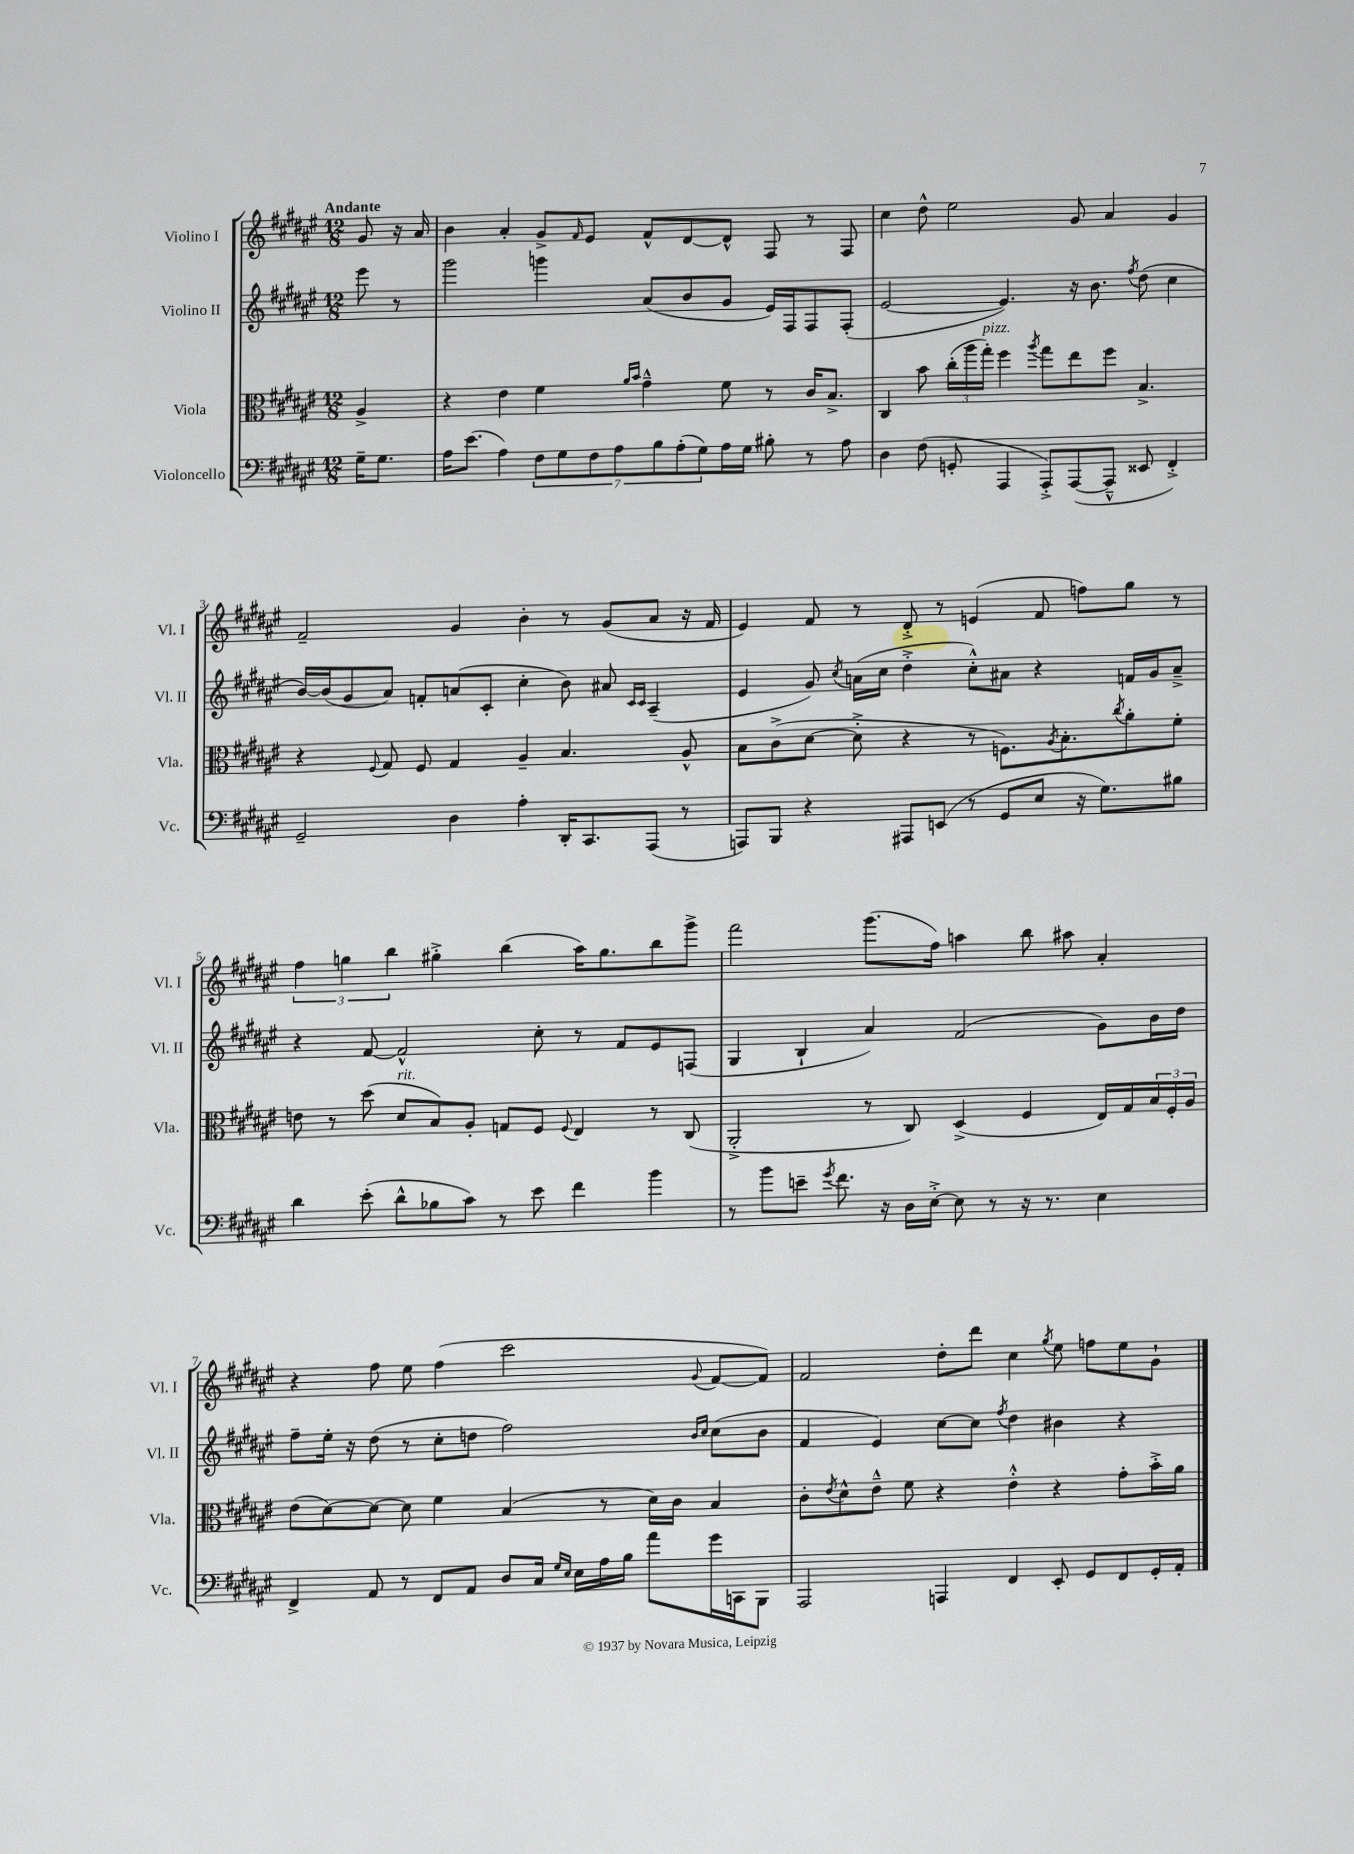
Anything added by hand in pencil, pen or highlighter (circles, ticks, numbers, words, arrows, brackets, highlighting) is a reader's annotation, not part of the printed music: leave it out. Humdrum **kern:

**kern	**kern	**kern	**kern
*part4	*part3	*part2	*part1
*staff4	*staff3	*staff2	*staff1
*I"Violoncello	*I"Viola	*I"Violino II	*I"Violino I
*I'Vc.	*I'Vla.	*I'Vl. II	*I'Vl. I
*clefF4	*clefC3	*clefG2	*clefG2
*k[f#c#g#d#a#e#]	*k[f#c#g#d#a#e#]	*k[f#c#g#d#a#e#]	*k[f#c#g#d#a#e#]
*M12/8	*M12/8	*M12/8	*M12/8
=	=	=	=
!	!	!	!LO:TX:a:B:t=Andante
16G#~\KL	4A#^/	8eee#\	8g#/
8.G#\J	.	.	.
.	.	8r	16r
.	.	.	16a#/
=1	=1	=1	=1
16A#\KL	4r	2ggg#\	4b\
(8.e#\J	.	.	.
4A#\)	4e#\	.	4a#'/
14F#\L	4f#\	4gggn\	8g#^/L
14G#\	.	.	.
.	.	.	16qqf#/
.	.	.	8e#/J
14F#\	.	.	.
14A#\	.	.	.
.	16qqa#/LL	.	.
.	16qqb/JJ	.	.
.	4g#~^^\	(8a#/L	8f#^^/L
14B\	.	.	.
(14A#'\	.	.	.
.	.	8b/	[8d#/
14G#\)	.	.	.
16A#\L	8f#\	8g#/J	8d#^^/J]
16G#\JJ	.	.	.
8B#X'\	8r	16e#/LL)	8F#/
.	.	16F#/J	.
8r	16c#/KL	8F#/	8r
.	8.B^/J	.	.
8A#\	.	(8F#'/J	8F#/
=2	=2	=2	=2
4D#\	4C#/	[2e#/	4cc#\
(8F#\	8b\	.	8dd#^^\
8GGn'/	(24cc#'\LL	.	2ee#\
.	24aa#\	.	.
!	!LO:TX:a:i:t=pizz.	!	!
.	24gg#'\JJ)	.	.
4AAA#/	4ff#\	4.e#/])	.
.	8qaa#/	.	.
8AAA#'^/L)	8gg#\L	.	.
([8AAA#/	8ee#\	16r	8g#/
.	.	8.b\	.
8AAA#~^^/J]	8ff#\J	.	4a#/
.	.	8qff#/	.
8EE##X/	4.B^/	(8dd#\	.
4FF#'^/)	.	4cc#\	4g#/
!!LO:LB:g=z
=3	=3	=3	=3
2GG#~/	4r	[16b/LL)	2f#~/
.	.	(16b/J]	.
.	.	8g#/	.
.	8qqF#/	.	.
.	8G#/	8a#/J)	.
.	8F#/	8fn'/L	.
4D#\	4G#/	(8an/	4g#/
.	.	8c#'/J	.
4A#'\	4A#~/	4cc#'\	4b'\
16DD#'/KL	4.B/	8b\)	8r
8.CC#/	.	.	.
.	.	8a#X/	(8g#/L
.	.	16qqc#/LL	.
.	.	16qqc#/JJ	.
(8AAA#/J	.	(4A#~/	8a#/J
8r	8A#^^/	.	16r
.	.	.	16f#/
=4	=4	=4	=4
8AAAn/L)	8B\L	4e#/	4e#/)
8BBB/J	(8c#^\	.	.
4r	[8d#\J	8g#/)	8f#/
.	.	8qcc#/	.
.	8d#'^\]	(16an\LL	8r
.	.	16cc#\JJ	.
8AAA#X/L	4r	4dd#'^\	8d#'^/
(8EEn/J	.	.	8r
8r	8r	8cc#'^^\L)	(4en/
8GG#/L	8.Fn\L)	8a#X\J	.
8E#/J	.	4r	8f#/
.	8qA#/	.	.
.	8.B'\	.	.
16r	.	.	8ffn\L)
8.G#\L)	.	.	.
.	8qcc#/	.	.
.	8a#'\	16fn/LL	8gg#\J
.	.	16g#/J	.
8B#X\J	8f#'\J	8a#~^/J	8r
!!LO:LB:g=z
=5	=5	=5	=5
4d#\	8en\	4r	6ff#\
.	8r	.	.
.	.	.	6ggn\
(8e#'\	(8dd#\	[8f#/	.
.	.	.	6bb\
!	!LO:TX:a:i:t=rit.	!	!
8d#^^\L	8d#/L	2f#^^/]	.
8B-X\	8B/)	.	4gg#X'^\
8c#\J)	8A#'/J	.	.
8r	8Gn/L	.	(4bb\
8e#\	8F#/J	8cc#'\	.
.	8qqF#/	.	.
4f#\	4E#/	8r	16aa#\KL)
.	.	.	8.gg#\
.	.	8f#/L	.
4b\	8r	8e#/	8bb\
.	(8C#/	(8Fn/J	8ggg#^\J
=6	=6	=6	=6
8r	2AA#'^/	4G#/	2fff#\
8b\L	.	.	.
8en~\J	.	4B`/	.
8qg#/	.	.	.
8.f#\	.	.	.
.	8r	4a#/)	(8.ggg#\L
16r	.	.	.
16D#\LL	8C#/)	.	.
[16E#'^\JJ	.	.	16ff#\Jk)
8E#\]	(4D#^/	(2f#/	4aan\
8r	.	.	.
16r	4F#/	.	8bb\
8.r	.	.	.
.	.	.	8aa#X\
4E#\	16E#/LL)	8g#\L)	4a#'/
.	16G#/	.	.
.	24B/	16b\L	.
.	24F#'/	.	.
.	.	16dd#\JJ	.
.	24A#/JJ	.	.
!!LO:LB:g=z
=7	=7	=7	=7
4FF#^/	(8e#\L	8ff#~\L	4r
.	[8d#\)	16ee#'\Jk	.
.	.	16r	.
8AA#/	8d#\J_	(8dd#\	8ff#\
8r	8d#\]	8r	8ee#\
8FF#/L	4f#\	8cc#'\L	(4ff#\
8AA#/J	.	8ddn\J	.
8D#/L	(4B/	2ff#\)	2ccc#\
16C#/Jk	.	.	.
16qqG#/LL	.	.	.
16qqE#/JJ	.	.	.
16E#\LL	.	.	.
16A#\	8r	.	.
16B\JJ	.	.	.
8a#\L	16d#\LL)	.	.
.	16c#\JJ	.	.
.	.	16qqb/LL	.
.	.	16qqcc#/JJ	8qqg#/
16g#\L	4B/	(8cc#\L	[8f#/L
16CCn\J	.	.	.
8BBB\J	.	8b\J	8f#/J])
=8	=8	=8	=8
2AAA#/	8c#'\L	4f#/	2f#/
.	8qe#/	.	.
.	8d#^^\	.	.
.	8e#~^^\J	4e#/)	.
.	8f#\	.	.
4AAAn/	4r	[8cc#\L	8dd#'\L
.	.	8cc#\J]	8ddd#\J
.	.	8qff#/	.
4FF#/	4e#'^^\	4dd#\	4cc#\
.	.	.	8qgg#/
8EE#'/	4r	4b#X\	8ee#\
8GG#/L	.	.	8ffn\L
8FF#/	8g#'\L	4r	8ee#\
16GG#'/L	16b'^\L	.	8g#`\J
16AA#'/JJ	16a#\JJ	.	.
==	==	==	==
*-	*-	*-	*-
